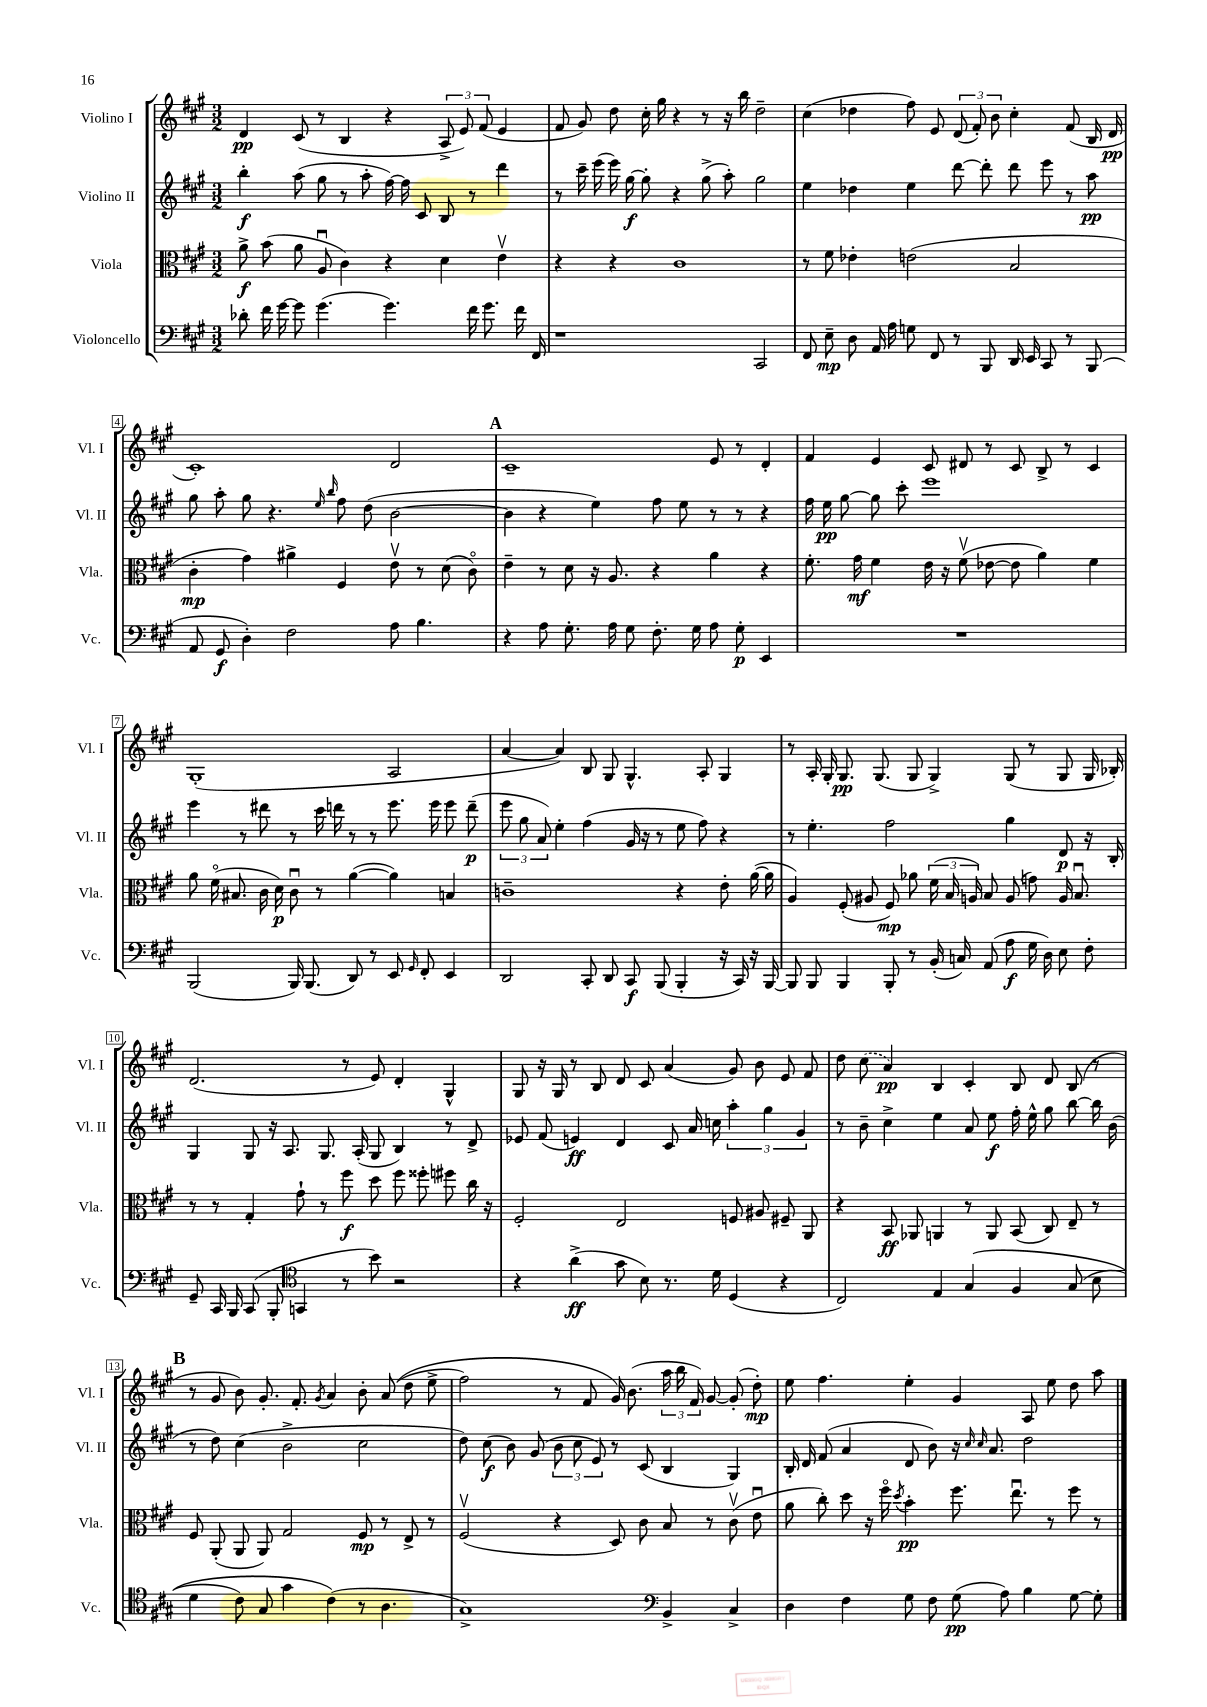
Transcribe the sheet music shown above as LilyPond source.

<<
\new StaffGroup <<
\new Staff = "s0" \with { instrumentName = "Violino I" shortInstrumentName = "Vl. I" } {
    \clef treble \key a \major \numericTimeSignature \time 3/2
    \autoBeamOff d'4\pp cis'8( r8 b4 r4 \tuplet 3/2 { a8-> e'8) fis'8( } e'4 |
    fis'8 gis'8) d''8 cis''16-. gis''16 r4 r8 r16 b''16 d''2-- |
    cis''4( des''4 fis''8) e'8 \tuplet 3/2 { d'8( fis'8-.) b'8 } cis''4-. fis'8( b16 d'16\pp |
    cis'1-.) d'2 |
    \mark \markup { \bold "A" } cis'1-- e'8 r8 d'4-. |
    fis'4 e'4 cis'8 dis'8 r8 cis'8 b8-> r8 cis'4 |
    gis1-.( a2 |
    a'4~ a'4) b8 gis8 gis4.-^ a8-. gis4 |
    r8 a16-. gis16-. gis8.\pp gis8.( gis8 gis4->) gis8( r8 gis8 gis16 bes16-.) |
    d'2.( r8 e'8) d'4-. gis4-^ |
    gis8 r16 gis16 r8 b8 d'8 cis'8 a'4( gis'8) b'8 e'8 fis'8 |
    d''8 \once \slurDashed cis''8( a'4\pp) b4 cis'4-. b8 d'8 b8( r8 |
    \mark \markup { \bold "B" } r8 gis'8 b'8) gis'8.-. fis'8.-. \acciaccatura { gis'8 } a'4 b'8-. a'8(\( d''8 e''8-> |
    fis''2) r8 fis'8 gis'16\) b'8.( \tuplet 3/2 { a''16 b''16 fis'16) } gis'8~ gis'8-.( d''8-.\mp) |
    e''8 fis''4. e''4-. gis'4 a8 e''8 d''8 a''8 \bar "|." |
}
\new Staff = "s1" \with { instrumentName = "Violino II" shortInstrumentName = "Vl. II" } {
    \clef treble \key a \major \numericTimeSignature \time 3/2
    \autoBeamOff b''4-.\f a''8( gis''8 r8 a''8-. fis''16~) fis''16 cis'8 b8 r8 d'''4 |
    r8 cis'''16-- e'''16( e'''16) gis''16~\f gis''8-. r4 gis''8->( a''8-.) gis''2 |
    e''4 des''4 e''4 d'''8~ d'''8-. d'''8 e'''8 r8 a''8\pp |
    gis''8 a''8-. gis''8 r4. \grace { e''16 b''16 } fis''8 d''8( b'2~ |
    \mark \markup { \bold "A" } b'4 r4 e''4) fis''8 e''8 r8 r8 r4 |
    fis''16 e''16\pp gis''8~ gis''8 cis'''8-. e'''1 |
    e'''4 r8 dis'''8 r8 cis'''16 d'''16 r8 r8 e'''8. e'''16 e'''8 d'''8--\p( |
    \tuplet 3/2 { e'''8 gis''8 a'8) } e''4-. fis''4( gis'16 r16 r8 e''8 fis''8) r4 |
    r8 e''4.-. fis''2 gis''4 d'8\p r16 b16-. |
    gis4 gis8 r16 a8. gis8. a16-.( gis8 b4) r8 d'8-> |
    ees'8 fis'8( e'4\ff) d'4 cis'8 a'16 c''16 \tuplet 3/2 { a''4-. gis''4 gis'4 } |
    r8 b'8-- cis''4-> e''4 a'8 e''8\f fis''16-. e''16-^ gis''8 b''8~ b''16 b'16( |
    \mark \markup { \bold "B" } r8 d''8) cis''4( b'2-> cis''2 |
    d''8) cis''8\f( b'8) gis'8( \tuplet 3/2 { b'8 cis''8 e'8) } r8 cis'8( b4 gis4) |
    b16-. d'16 fis'8( a'4 d'8 b'8) r16 \grace { cis''16 cis''16 } a'8. d''2 \bar "|." |
}
\new Staff = "s2" \with { instrumentName = "Viola" shortInstrumentName = "Vla." } {
    \clef alto \key a \major \numericTimeSignature \time 3/2
    \autoBeamOff a'8->\f b'8( a'8 a8\downbow cis'4) r4 d'4 e'4\upbow |
    r4 r4 cis'1 |
    r8 fis'8 ees'4-. e'2( b2 |
    cis'4-.\mp gis'4) ais'4-> fis4 e'8\upbow r8 d'8( cis'8\flageolet) |
    \mark \markup { \bold "A" } e'4-- r8 d'8 r16 a8. r4 a'4 r4 |
    fis'8.-. gis'16\mf fis'4 e'16 r16 fis'8\upbow( ees'8~ ees'8 a'4) fis'4 |
    a'8 fis'16\flageolet( bis8. cis'16 d'16\p) cis'8\downbow r8 a'4~( a'4) b4 |
    c'1-- r4 e'8-. a'16~( a'16 |
    a4) fis8-.( ais8 fis8\mp) aes'8 \tuplet 3/2 { fis'16( b16 a16) } b8 a8( g'8) a16 b8.\downbow |
    r8 r8 gis4-. gis'8-! r8 fis''8\f d''8 fis''8 fisis''8-. fis''8 cis''16 r16 |
    fis2-. e2 f8 ais8 fis8-- a,8 |
    r4 b,8\ff aes,8 a,4 r8 a,8 b,8( cis8) e8-- r8 |
    \mark \markup { \bold "B" } fis8 a,8-.( a,8 a,8) gis2 fis8\mp r8 e8-> r8 |
    fis2\upbow( r4 d8) cis'8 b8 r8 cis'8\upbow( e'8\downbow |
    a'8 cis''8-.) d''8 r16 fis''16\flageolet \acciaccatura { d''8 } b'4-.\pp fis''8. e''8.\downbow r8 fis''8 r8 \bar "|." |
}
\new Staff = "s3" \with { instrumentName = "Violoncello" shortInstrumentName = "Vc." } {
    \clef bass \key a \major \numericTimeSignature \time 3/2
    \autoBeamOff des'8-. fis'16 gis'16~ gis'8 gis'4.( gis'4.) fis'16 gis'8. fis'16 fis,16 |
    r1 cis,2 |
    fis,8 e8--\mp d8 a,16 a16 g8 fis,8 r8 b,,8 d,16 e,16 cis,8 r8 b,,8( |
    a,8 gis,8\f d4-.) fis2 a8 b4. |
    \mark \markup { \bold "A" } r4 a8 gis8.-. a16 gis8 fis8.-. gis16 a8 gis8-.\p e,4 |
    R1. |
    b,,2( b,,16) b,,8.( d,8) r8 e,8 \grace { gis,16 } fis,8-. e,4 |
    d,2 cis,8-. d,8 cis,8\f b,,8( b,,4-. r16 cis,16) r16 b,,16~ |
    b,,8 b,,8 b,,4 b,,8-. r8 b,16-.( c16) a,8( a8\f gis16 d16) e8 fis8-. |
    gis,8-- cis,16 b,,16 cis,8( b,,8-. \clef tenor g,4 r8 b'8) r2 |
    r4 a'4->\ff( gis'8 b8) r8. d'16 d4( r4 |
    cis2) e4 gis4\( fis4 gis8( b8 |
    \mark \markup { \bold "B" } d'4 cis'8) gis8 gis'4 cis'4(\) r8 a4. |
    gis1->) \clef bass b,4-> cis4-> |
    d4 fis4 gis8 fis8 gis8\pp( a8) b4 gis8~ gis8-. \bar "|." |
}
>>
>>
\layout { \context { \Score \override BarNumber.stencil = #(make-stencil-boxer 0.1 0.3 ly:text-interface::print) } }
